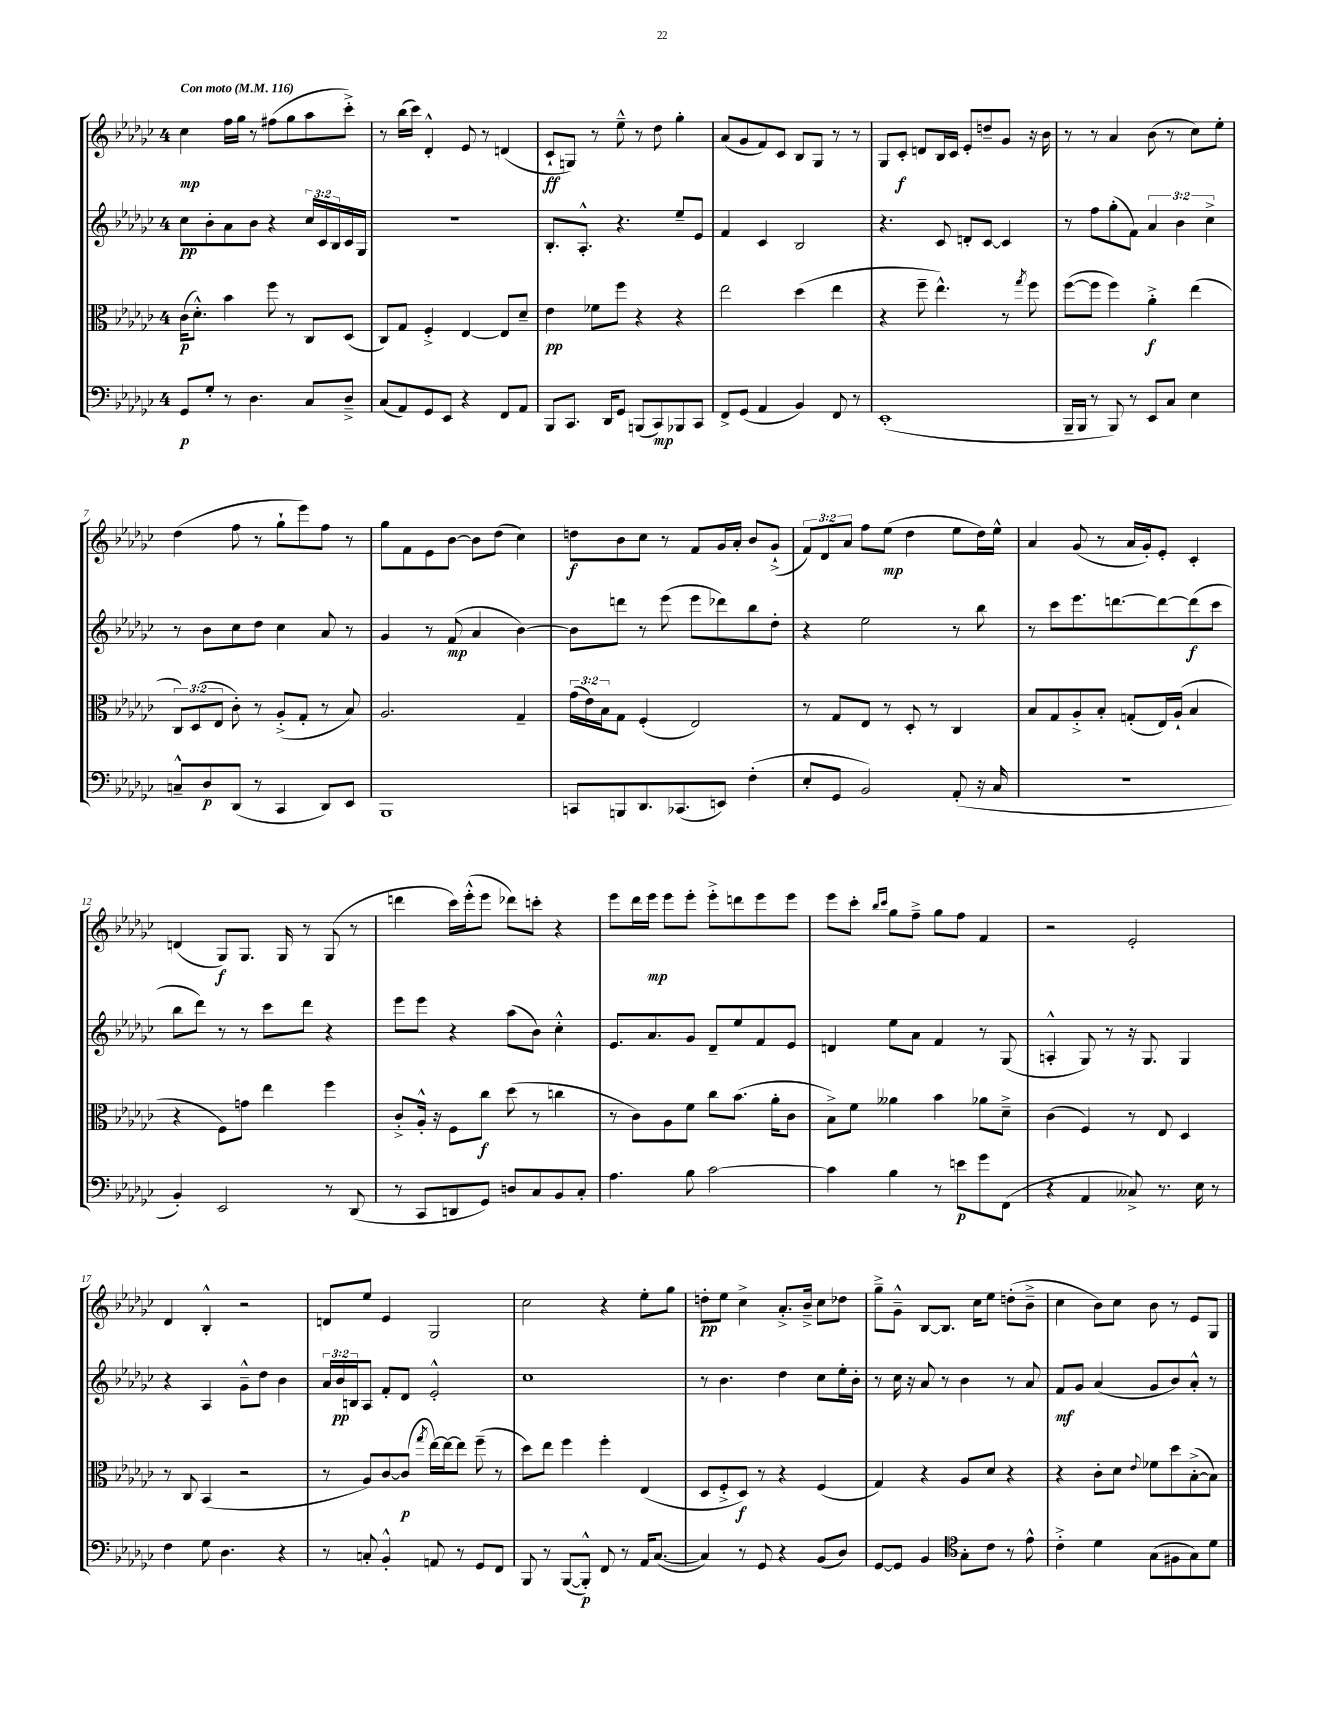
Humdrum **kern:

**kern	**kern	**kern	**kern
*staff4	*staff3	*staff2	*staff1
*clefF4	*clefC3	*clefG2	*clefG2
*k[b-e-a-d-g-c-]	*k[b-e-a-d-g-c-]	*k[b-e-a-d-g-c-]	*k[b-e-a-d-g-c-]
*M4/4	*M4/4	*M4/4	*M4/4
*MM116	*MM116	*MM116	*MM116
8GG-	(16c-	8cc-	4cc-
.	8.d-'^^)	.	.
8G-'	.	8b-'	.
8r	4b-	8a-	16ff
.	.	.	16gg-
4.D-	.	8b-	8r
.	8ff	4r	(8ff#
.	8r	.	8gg-
8C-	8C-	24cc-	8aa-
.	.	24c-	.
.	.	24B-	.
8D-~^	(8D-	16c-	8ccc-'^)
.	.	16G-	.
=	=	=	=
(8C-	8C-)	1r	8r
8AA-)	8G-	.	(16bb-
.	.	.	16ccc-)
8GG-	4F'^	.	4d-'^^
8EE-	.	.	.
4r	[4E-	.	8e-
.	.	.	8r
8FF	8E-]	.	(4d
8AA-	8d-~	.	.
=	=	=	=
8BBB-	4e-	8.B-'	8c-`
8.CC-	.	.	8G)
.	.	8.A-'^^	.
.	8f-	.	8r
16DD-	.	.	.
8GG-	8ff	4.r	8ee-~^^
(8BBB	4r	.	8r
8CC-)	.	.	8dd-
8BBB-	4r	8ee-~	4gg-'
8CC-	.	8e-	.
=	=	=	=
8FF^	2ee-	4f	(8a-
(8GG-	.	.	8g-
4AA-	.	4c-	8f)
.	.	.	8c-
4BB-)	(4dd-	2B-	8B-
.	.	.	8G-
8FF	4ee-	.	8r
8r	.	.	8r
=	=	=	=
(1EE-'	4r	4.r	8G-
.	.	.	8c-'
.	8ff~	.	8d
.	4.ee-^^)	8c-	16B-
.	.	.	16c-
.	.	8d'	8e-'
.	.	[8c-	8dd~
.	8r	4c-]	8g-
.	8qgg-	.	.
.	8ff	.	16r
.	.	.	16b-
=	=	=	=
16BBB-~	([8ff	8r	8r
16BBB-	.	.	.
8r	8ff]	8ff	8r
8BBB-)	4ff)	(8gg-'	4a-
8r	.	8f)	.
8EE-	4a-'^	6a-	(8b-
8C-	.	.	8r
.	.	6b-	.
4E-	(4ee-	.	8cc-)
.	.	6cc-^	.
.	.	.	8ee-'
=	=	=	=
8C~^^	12C-)	8r	(4dd-
.	(12D-	.	.
8D-	.	8b-	.
.	12E-	.	.
(8DD-	8c-')	8cc-	8ff
8r	8r	8dd-	8r
4CC-	(8A-'^	4cc-	8gg-`
.	8G-'	.	8eee-)
8DD-)	8r	8a-	8ff
8EE-	8B-)	8r	8r
=	=	=	=
1BBB-	2.A-	4g-	8gg-
.	.	.	8f
.	.	8r	8e-
.	.	(8f	[8b-
.	.	4a-	8b-]
.	.	.	(8dd-
.	4G-~	[4b-)	4cc-)
=	=	=	=
8CC	(24g-	8b-]	8dd
.	24e-)	.	.
.	24B-	.	.
8BBB	8G-	8ddd	8b-
8.DD-	(4F'	8r	8cc-
.	.	(8eee-	8r
(8.CC-	.	.	.
.	2E-)	8eee-	8f
8EE)	.	8ddd-)	16g-
.	.	.	16a-'
(4F'	.	8bb-	8b-
.	.	8dd-'	(8g-`^
=	=	=	=
8E-'	8r	4r	12f)
.	.	.	12d-
8GG-	8G-	.	.
.	.	.	12a-
2BB-)	8E-	2ee-	8ff
.	8r	.	(8ee-
.	8D-'	.	4dd-
.	8r	.	.
(8AA-'	4C-	8r	8ee-
16r	.	8bb-	16dd-)
16C-	.	.	16ee-^^
=	=	=	=
1r	8B-	8r	4a-
.	8G-	8ccc-	.
.	8A-'^	8.eee-	(8g-
.	8B-'	.	8r
.	.	[8.ddd	.
.	(8G'	.	16a-
.	.	.	16g-')
.	16E-)	8ddd_	8e-'
.	(16A-`	.	.
.	4B-	(8ddd]	4c-'
.	.	8ccc-	.
=	=	=	=
4BB-')	4r	8bb-	(4d
.	.	8ddd-)	.
2EE-	8F)	8r	8G-)
.	8g	8r	8.G-
.	4ee-	8ccc-	.
.	.	.	16G-
.	.	8ddd-	8r
8r	4ff	4r	(8G-
(8DD-	.	.	8r
=	=	=	=
8r	8c-'^	8eee-	4ddd
8CC-	16A-'^^	8eee-	.
.	16r	.	.
8DD	8F	4r	16ccc-)
.	.	.	(16eee-'^^
8GG-)	8cc-	.	8eee-
8D	(8dd-	(8aa-	8ddd-)
8C-	8r	8b-)	8ccc'
8BB-	4cc	4cc-'^^	4r
8C-'	.	.	.
=	=	=	=
4.A-	8r	8.e-	8eee-
.	8c-)	.	16ddd-
.	.	8.a-	16eee-
.	8A-	.	8eee-
8B-	8f	8g-	8eee-'
[2c-	8cc-	8d-~	8eee-'^
.	(8.b-	8ee-	8ddd
.	.	8f	8eee-
.	16a-'	.	.
.	8c-	8e-	8eee-
=	=	=	=
4c-]	8B-^)	4d	8eee-
.	8f	.	8ccc-'
.	.	.	16qqbb-
.	.	.	16qqccc-
4B-	4a--	8ee-	8gg-
.	.	8a-	8ff~^
8r	4b-	4f	8gg-
8e	.	.	8ff
8g-	8a-	8r	4f
(8FF	8d-~^	(8G-	.
=	=	=	=
4r	(4c-	4A'^^	2r
4AA-	4F)	8G-)	.
.	.	8r	.
8C--^)	8r	16r	2e-'
.	.	8.G-	.
8.r	8E-	.	.
.	4D-	4G-	.
16E-	.	.	.
8r	.	.	.
=	=	=	=
4F	8r	4r	4d-
.	8C-	.	.
8G-	(4BB-	4A-	4B-'^^
4.D-	.	.	.
.	2r	8g-~^^	2r
.	.	8dd-	.
4r	.	4b-	.
=	=	=	=
8r	8r	24a-	8d
.	.	24b-	.
.	.	24B	.
8C'	8A-)	8A-	8ee-
4BB-'^^	[8c-	8f'	4e-
.	(8c-]	8d-	.
.	8qgg-	.	.
8AA	[16ee-)	2e-'^^	2G-
.	16ee-_	.	.
8r	8ee-]	.	.
8GG-	(8ff~	.	.
8FF	8r	.	.
=	=	=	=
8BBB-	8dd-)	1cc-	2cc-
8r	8ee-	.	.
([8BBB-	4ff	.	.
8BBB-'^^])	.	.	.
8FF	4ff'	.	4r
8r	.	.	.
16AA-	(4E-	.	8ee-'
([8.C-	.	.	.
.	.	.	8gg-
=	=	=	=
4C-])	8D-	8r	8dd'
.	8F'^	4.b-	8ee-
8r	8D-)	.	4cc-^
8GG-	8r	.	.
4r	4r	4dd-	8.a-'^
.	.	.	16b-~^
(8BB-	(4F	8cc-	8cc-
8D-)	.	16ee-'	8dd-
.	.	16b-'	.
=	=	=	=
[8GG-	4G-)	8r	8gg-~^
8GG-]	.	16cc-	8g-~^^
.	.	16r	.
4BB-	4r	8a-	[8B-
.	.	8r	8.B-]
*clefC4	*	*	*
8G-'	8A-	4b-	.
.	.	.	16cc-
8c-	8d-	.	8ee-
8r	4r	8r	(8dd'
8e-^^	.	8a-	8b-~^
=	=	=	=
4c-'^	4r	8f	4cc-
.	.	8g-	.
4d-	8c-'	(4a-	8b-)
.	8d-	.	8cc-
.	8qqe-	.	.
(8G-	8f-	8g-	8b-
8F#	8dd-	8b-)	8r
8G-)	([8B-'^	8a-'^^	8e-
8d-	8B-])	8r	8G-
==	==	==	==
*-	*-	*-	*-
